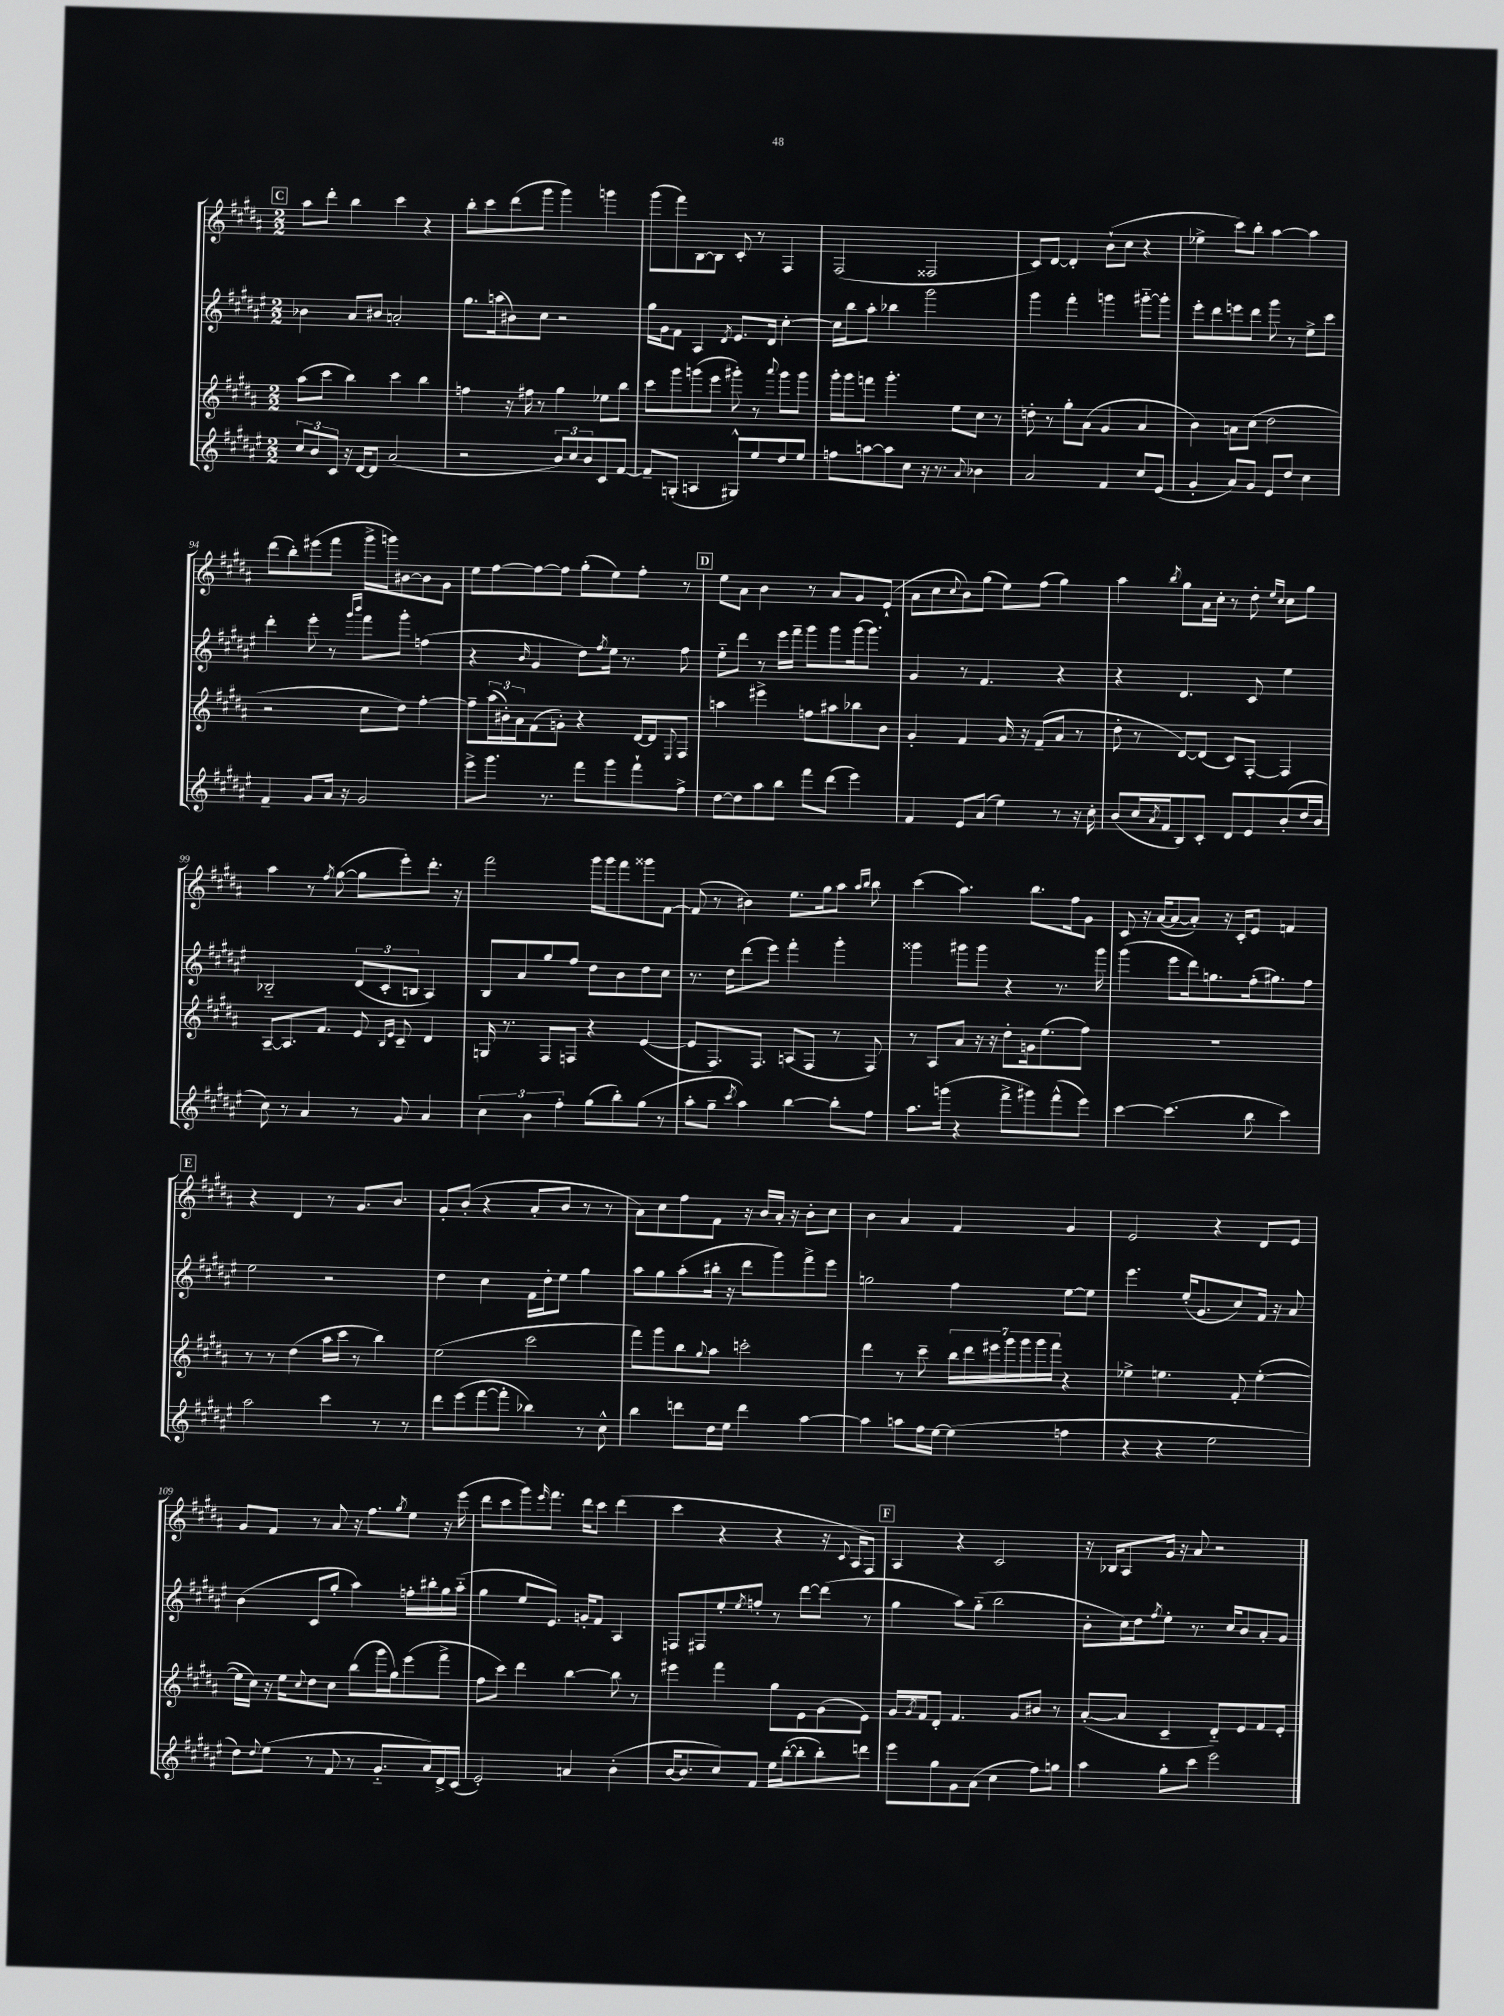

**kern	**kern	**kern	**kern
*staff4	*staff3	*staff2	*staff1
*clefG2	*clefG2	*clefG2	*clefG2
*k[f#c#g#d#a#e#]	*k[f#c#g#d#a#]	*k[f#c#g#d#a#e#]	*k[f#c#g#d#a#]
*M2/2	*M2/2	*M2/2	*M2/2
12cc#/L	(8aa#\L	4b-\	8aa#\L
12b/	.	.	.
.	8ccc#\J	.	8ddd#'\J
12c#/J	.	.	.
16r	4bb\)	8a#/L	4bb\
[16d#/LK	.	.	.
8d#/]J	.	8b#/J	.
(2a#/	4ccc#\	2a'/	4ccc#\
.	4bb\	.	4r
=	=	=	=
2r	4ff\	8.gg#\L	8bb'\L
.	.	.	8ccc#\
.	.	(16aa\k	.
.	16r	8b#\)	(8ddd#\
.	16ff#\	.	.
.	8r	8cc#\J	8ggg#\J
12b/L)	4gg#\	2r	4ggg#\)
12cc#/	.	.	.
12b/	.	.	.
8c#/	8ee-\L	.	4ggg\
[8f#/J	8bb\J	.	.
=	=	=	=
8f#~/]L	8ccc#\L	16gg#\LL	(8ggg#\L
.	.	16g#\J	.
(8G'/J	8ggg#\	8f#\J	8fff#\)
4A/	(8ggg\	4A#/	[8B\
.	8eee\J	.	8B\]J
.	.	8qd#/	.
8G#^^/L)	8ggg#'\)	8.e#/L	8c#'/
8ee#/	8r	.	8r
.	.	16d#/Jk	.
.	8qqaaa#/	.	.
8dd#/	8ggg#\L	[4cc#'\	4F#/
8ee#/J	8ggg#\J	.	.
=	=	=	=
8ff\L	16ggg#'\LL	16cc#\]LL	(2F#/
.	16ggg#\J	16bb\J	.
[8aa\	8fff\J	8aa#'\J	.
8aa\]	4.ggg#'\	4bb-\	.
8cc#\J	.	.	.
16r	.	2ggg#\	2F##/
8.r	.	.	.
.	8ee\L	.	.
8qqa#/	.	.	.
4b-\	8cc#\J	.	.
.	8r	.	.
=	=	=	=
2a#/	8dd'\	4ggg#\	8c#/L)
.	8r	.	[8d#/J
.	8gg#'\L	4fff#'\	4d#'/]
.	(8a#\J	.	.
4f#/	4g#/	4ggg\	(8b`\L
.	.	.	8cc#\J
8cc#/L	4a#/	[8ggg#'~\L	4r
(8e#/J	.	8ggg#'\]J	.
=	=	=	=
4g#'/	4b\)	8eee#'\L	4ee-^\
.	.	8ddd#\	.
8a#/L)	8a\L	8eee\	8ccc#\L)
8g#/J	(8cc#\J	8ddd#\J	8bb'\J
8e#/L	2dd#\	8ggg#\	[4aa#\
8dd#/J	.	8r	.
4cc#\	.	8ee#^\L	4aa#\]
.	.	8ccc#\J	.
=	=	=	=
4f#~/	2r	4ddd#'\	(8ddd#\L
.	.	.	8bb'\)
8g#/L	.	8eee#'\	(8eee#\
16a#/Jk	.	8r	8fff#\J
16r	.	.	.
.	.	16qqggg#/LL	.
.	.	16qqbbb/JJ	.
2g#/	8cc#\L	8fff#\L	16ggg#^\LL
.	.	.	16ggg\J)
.	8dd#\J)	8ggg#'\J	[8b#\
.	[4ff#'\	(4ff\	8b#\]
.	.	.	8g#\J
=	=	=	=
8eee#^\L	8ff#~\]L	4r	8ee\L
8.ggg#\J	(24aa#\L	.	[8ff#\
.	24b#'\)	.	.
.	24a#\J	.	.
.	.	16qqb/	.
.	(8f#\	4g#/	8ff#\_
8.r	.	.	.
.	8g'\J)	.	8ff#\]J
8fff#\L	4r	8dd#\L)	(8gg#'\L
.	.	8qff#/	.
8ggg#\	.	16ee#\Jk	8ee\)
.	.	8.r	.
8fff#`\	[16d#/LL	.	8ff#'\J
.	16d#/]J	.	.
.	8qqE/	.	.
8ff#^\J	8F#/J	8ff#\	8r
=	=	=	=
[8dd#\L	4aa\	8ee#'~\L	8ee\L
8dd#\]	.	8ddd#\J	8a#\J
8aa#\	4eee#^\	8r	4b\
8bb\J	.	16eee#\LL	.
.	.	16fff#~\JJ	.
8fff#\L	8ff\L	8ggg#\L	8r
(8ddd#\J	8aa#\	8ggg#\	8a#/L
4eee#\)	8bb-\	(16ggg#\k	8g#/
.	.	8.ggg#\J)	.
.	8b\J	.	(8e`/J
=	=	=	=
4f#/	4g#'/	4g#/	8a#\L
.	.	.	8cc#\
.	.	.	8qqcc#/
8e#/L	4f#/	8r	8b\)
(8a#/J	.	4.f#/	(8gg#\J
4ee#\)	16g#/	.	8ee\L)
.	16r	.	.
.	(8f#~/L	.	(8ff#\J
8r	8a#/J	4r	4gg#\)
16r	8r	.	.
16cc#'\	.	.	.
=	=	=	=
(8b/L	8dd#'\	4r	4aa#\
16cc#/L	8r	.	.
8qa#/	.	.	.
16f#/J	.	.	.
.	.	.	8qbb/
8B/)	[8d#/L)	4.d#/	8gg#\L
8c#'/J	(8d#/]J	.	16a#\L
.	.	.	16cc#'\JJ
8d#/L	8c#/L)	.	8r
8e#/	[8F#'/J	8c#/	8dd#'\
.	.	.	16qqee/LL
.	.	.	16qqcc#/JJ
(8b'/	4F#/]	4ee#\	8cc#\L
16dd#/L	.	.	8gg#\J
16b/JJ	.	.	.
=	=	=	=
8cc#\)	[8A#~/L	2B-'~/	4aa#\
8r	8.A#/]	.	.
4a#/	.	.	8r
.	8.f#/J	.	.
.	.	.	8qff#/
.	.	.	([8gg#\
8r	8e/	(12d#/L	8gg#\]L
.	.	12c#'/	.
.	16qqB/LL	.	.
.	16qqe/JJ	.	.
8g#/	8c#~/	.	8eee'\)
.	.	12B/J	.
4a#/	4d#/	4A#/)	8.ddd#'\J
.	.	.	16r
=	=	=	=
6cc#\	16G/	8B/L	2fff#\
.	8.r	.	.
.	.	8a#/	.
6b\	.	.	.
.	8F#/L	8gg#/	.
6ff#'\	.	.	.
.	8F/J	8ff#/J	.
(8gg#\L	4r	8dd#\L	16ggg#\LL
.	.	.	16ggg#\J
8bb'\)	.	8b\	8fff#\
(8gg#\J	([4e/	8dd#\	8ggg##\
8r	.	8cc#\J	[8f#\J
=	=	=	=
8aa#'\L	8e/]L	8.r	(8f#/]
8gg#~\J	8.F#/)	.	8r
.	.	16dd#\LK	.
8qccc#/	.	.	.
4aa#\)	.	(8ddd#\	4b#\)
.	8.F#/J	.	.
.	.	8eee#\J)	.
[4bb\	(8A/L	4fff#'\	8.ee\L
.	8F#/J	.	.
.	.	.	16gg#\k
8bb'\]L	8r	4ggg#'\	8aa#\J
.	.	.	16qqaa#/LL
.	.	.	16qqbb/JJ
8ff#\J	8F#/)	.	8bb\
=	=	=	=
8.aa#\L	8r	4ggg##\	(4ccc#\
.	8A#/L	.	.
(16ggg\Jk	.	.	.
4r	8a#/J	8ggg#\L	4.aa#\)
.	16r	8ggg#\J	.
.	16r	.	.
8fff#^\L	8dd#'\L	4r	.
8ggg#\)	16g\k	.	8.bb\L
.	(8.ee\	.	.
(8fff#^^\	.	8.r	.
.	.	.	16ff#\k
8eee#\J)	8ff#\J)	.	8g#\J
.	.	16ggg#\	.
=	=	=	=
[4ccc#\	1r	(4ggg#\	8c#/
.	.	.	16r
.	.	.	([16a#/LK
(4.ccc#\]	.	8eee#\L	8a#/_
.	.	16ddd#\k)	8a#'/]J)
.	.	8.gg\	.
.	.	.	16r
.	.	.	16c#'/LK
8bb\	.	(16ff#'\k	8e/J
.	.	8.gg#\)	.
4ccc#\)	.	.	4f/
.	.	8ff#\J	.
=	=	=	=
2aa#\	8r	2ee#\	4r
.	8r	.	.
.	(4dd#\	.	4d#/
4ccc#\	16aa#\LL	2r	8r
.	16ccc#\JJ	.	.
.	8r	.	8.g#/L
8r	4bb\)	.	.
.	.	.	8.b/J
8r	.	.	.
=	=	=	=
8ddd#\L	(2ee\	4dd#\	8g#'/L
(8eee#\	.	.	(8b'/J
[8fff#\	.	4cc#\	4r
8fff#'\]J	.	.	.
4bb-\)	2ccc#\	16f#\LL	8a#'/L
.	.	16dd#'\J	.
.	.	8ee#\J	8b/J
8r	.	4gg#\	8r
8cc#^^\	.	.	8r
=	=	=	=
4bb\	8fff#\L)	8aa#\L	8a#\L)
.	8ggg#\	8gg#\	8cc#\
8ddd\L	8bb\	(8aa#'\	8ff#\
.	8qqgg#/	.	.
16dd#\L	8aa#\J	16bb#'\Jk	8f#\J
16ee#\JJ	.	16r	.
4ddd\	2ccc'\	8ddd#\L	16r
.	.	.	16b/LL
.	.	8ggg#\)	16a#'/JJ
.	.	.	16r
[4aa#\	.	8fff#^\	8b'\L
.	.	8eee#\J	8cc#\J
=	=	=	=
4aa#\]	4ddd#\	2gg\	4b\
8aa\L	8r	.	4a#/
16ff#\L	8ccc#~\	.	.
[16ee#\JJ	.	.	.
(4ee#\]	28bb\LL	4ff#\	4f#/
.	28ddd#\	.	.
.	28eee#\	.	.
.	28ggg#\	.	.
.	28ggg#\	.	.
.	28ggg#\	.	.
.	28fff#\JJ	.	.
4ff\	4r	[8ee#\L	4g#/
.	.	8ee#\]J	.
=	=	=	=
4r	4ee-^\	4.eee#\	2e/
4r	4.ee\	.	.
.	.	(16ee#'/LK	.
.	.	8.g#/	.
2ee#\	.	.	4r
.	8f#'/	8cc#/)	.
.	([4ee'\	16f#/Jk	8d#/L
.	.	16r	.
.	.	8a#/	8e/J
=	=	=	=
8dd#\L)	16ee\]LL	(4b\	8g#/L
.	16cc#\JJ)	.	.
8qqdd#/	.	.	.
(8ee#\J	16r	.	8f#/J
.	16ee\LK	.	.
.	8qqcc#/	.	.
8r	8dd#\	8c#/L	8r
8f#/	8cc#\J	8gg#'/J	8a#/
8r	(8bb\L	4aa#\)	16r
.	.	.	8.ff#\L
8.g#'~/L	16ggg#\L	.	.
.	16gg#\J)	.	.
.	.	.	8qgg#/
.	(8eee\	16ff'\LL	8ee\J
16a#/L)	.	16bb#'\	.
16d#^/	8fff#^\J	16gg#\	16r
(16c#/JJ	.	(16aa#'~\JJ	(16eee\
=	=	=	=
2e#'/)	8ff#\L	4gg#\	8ddd#\L
.	8ccc#\J)	.	8ccc#\
.	4ddd#\	8ee#/L	8ggg#\)
.	.	.	16qqeee/
.	.	8.e#/J)	8.fff#\J
4a/	[4bb\	.	.
.	.	16g'/LK	16ddd#\LK
.	.	8f#/J	8ccc#\J
(4b'\	8bb\]	4A#/	(4ddd#\
.	8r	.	.
=	=	=	=
[16b/LK	4eee#\	8F/L	4ccc#\
8.b/]	.	.	.
.	.	8F#/	.
8cc#/)	4fff#\	8ee#'/	4r
.	.	8qee#/	.
8f#/J	.	8ff'/J	.
16ee#\LL	8gg#\L	8r	4r
([16bb'\J	.	.	.
8bb'\]	8e\	[8ddd#\L	.
8bb'\)	(8g#\	(8ddd#\]J	16r
.	.	.	8qqc#/
.	.	.	16A#/LK
8ddd\J	8e\J)	8r	8F#/J)
=	=	=	=
8eee#\L	16g#/LL	4gg#\	4A#/
.	8qg#/	.	.
.	16f#/J	.	.
8gg#\	8d#'/J	.	.
8g#\	4.f#/	8aa#\L)	4r
(8a#\J	.	(8gg#'~\J	.
4cc#\	.	2bb\	2c#/
.	8g#/L	.	.
8ff#\L)	8b#/J	.	.
8gg\J	8r	.	.
=	=	=	=
4aa#\	([8a#'/L	8b'\L	16r
.	.	.	16B-/LK
.	8a#/]J	16cc#\L)	8A#/
.	.	16dd#\J	.
.	.	8qff#/	.
8gg#'\L	4c#~/	8ee#'\J	16g#/Jk
.	.	.	16r
8ccc#\J	.	8.r	8a#/
2eee#\	8d#'~/L)	.	2r
.	.	16cc#/LK	.
.	8e/	8b/	.
.	8f#/	8a#'/	.
.	8e'/J	8g#/J	.
==	==	==	==
*-	*-	*-	*-
